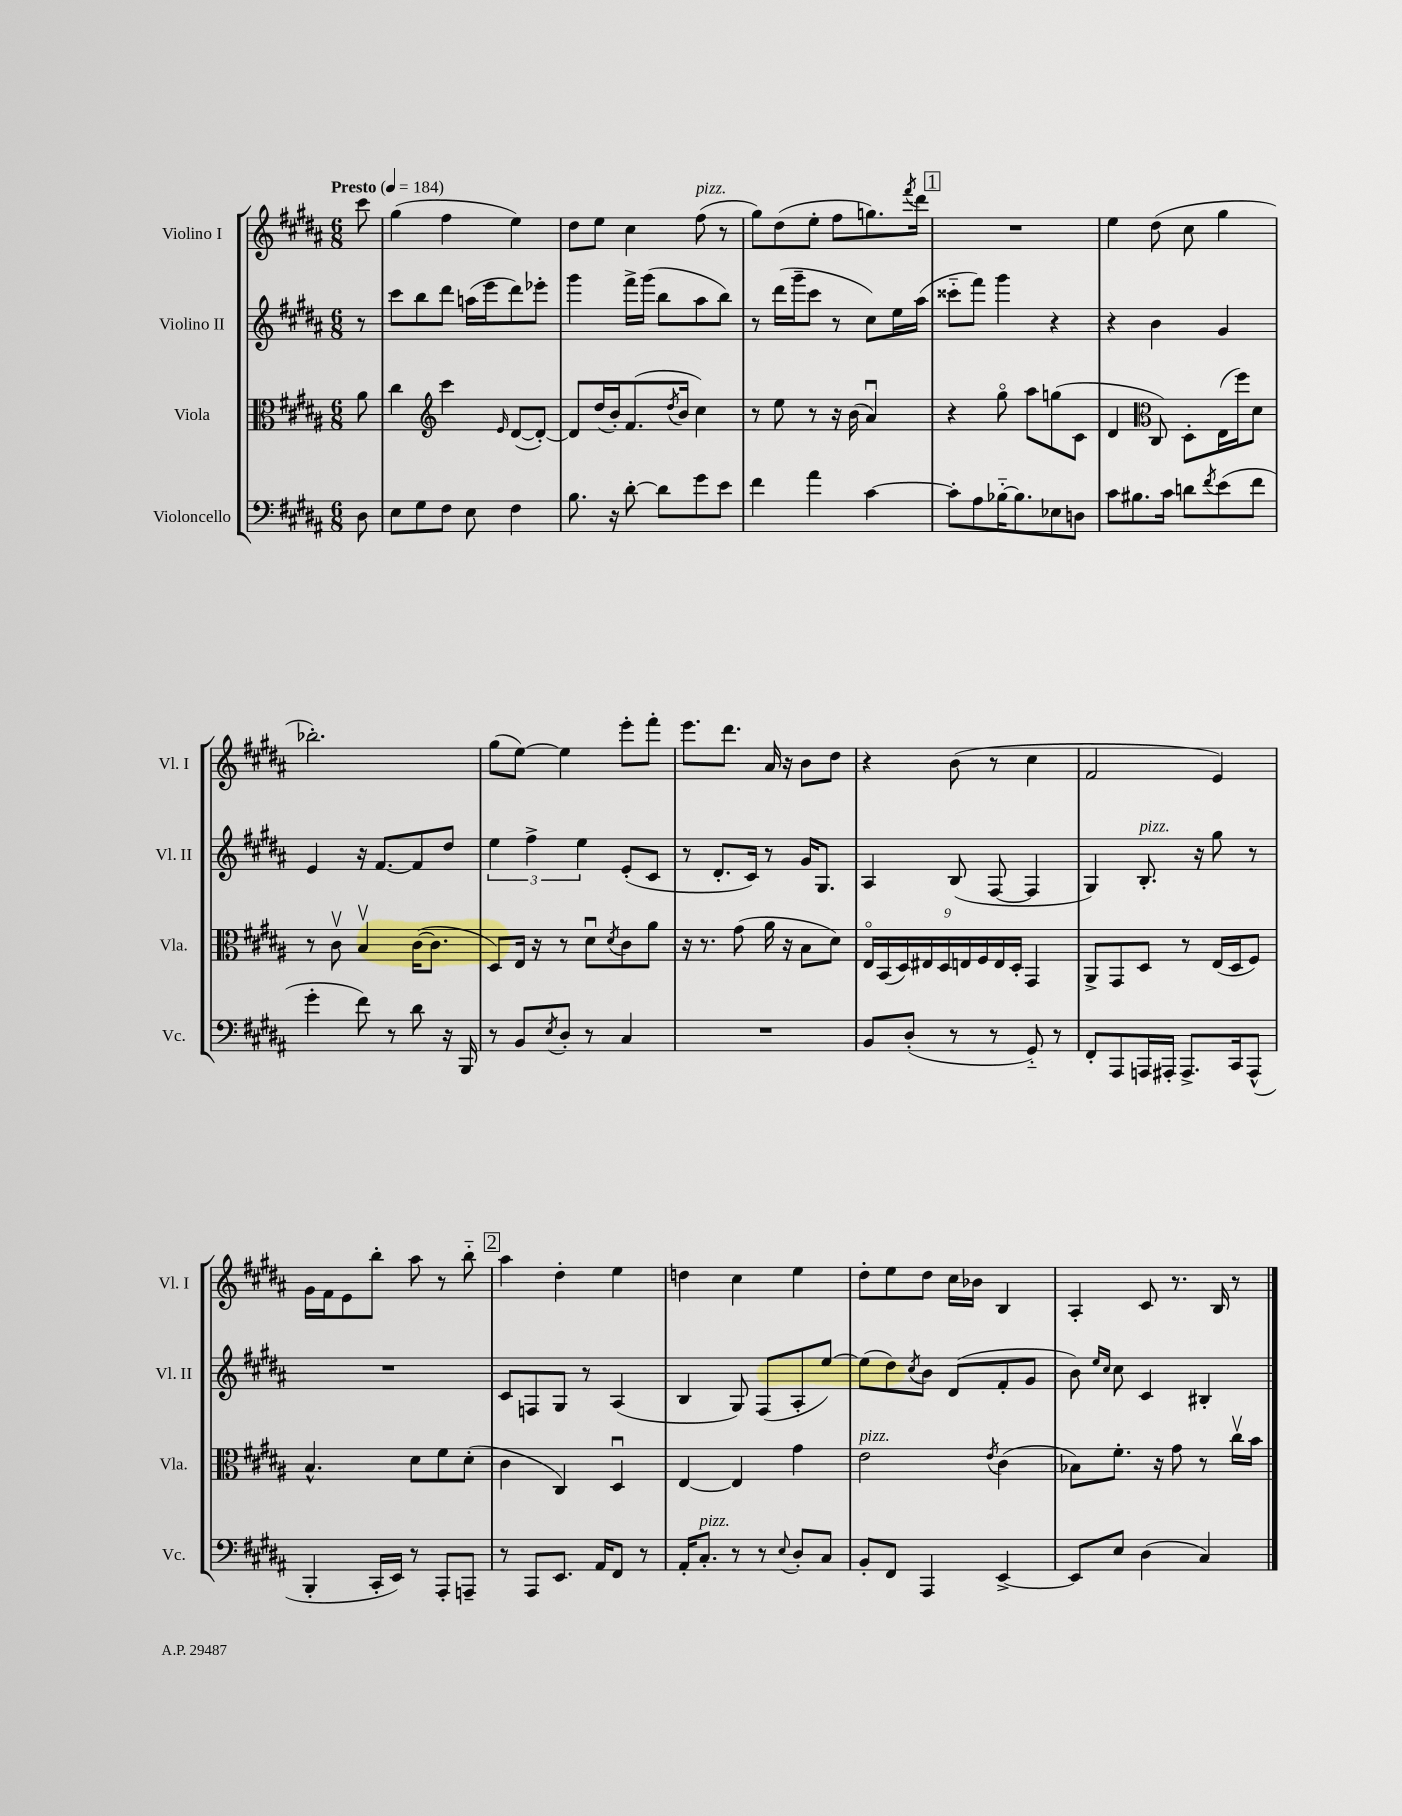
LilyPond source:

<<
\new StaffGroup <<
\new Staff = "s0" \with { instrumentName = "Violino I" shortInstrumentName = "Vl. I" } {
    \clef treble \key b \major \numericTimeSignature \time 6/8 \partial 8 \tempo "Presto" 4 = 184
    cis'''8 |
    gis''4( fis''4 e''4) |
    dis''8 e''8 cis''4 fis''8^\markup { \italic "pizz." }( r8 |
    gis''8) dis''8( e''8-. fis''8 g''8.) \acciaccatura { fis'''8 } dis'''16 |
    \mark \markup { \box "1" } R2. |
    e''4 dis''8( cis''8 gis''4 |
    bes''2.-.) |
    gis''8( e''8~) e''4 e'''8-. fis'''8-. |
    e'''8. dis'''8. ais'16 r16 b'8 dis''8 |
    r4 b'8( r8 cis''4 |
    fis'2 e'4) |
    gis'16 fis'16 e'8 b''8-. ais''8 r8 b''8-_ |
    \mark \markup { \box "2" } ais''4 dis''4-. e''4 |
    d''4 cis''4 e''4 |
    dis''8-. e''8 dis''8 cis''16 bes'16 b4 |
    ais4-. cis'8 r8. b16 r8 \bar "|." |
}
\new Staff = "s1" \with { instrumentName = "Violino II" shortInstrumentName = "Vl. II" } {
    \clef treble \key b \major \numericTimeSignature \time 6/8 \partial 8
    r8 |
    cis'''8 b''8 dis'''8 a''16( e'''16 dis'''8) ees'''8-. |
    gis'''4 fis'''16-> gis'''16( b''8 ais''8 b''8) |
    r8 dis'''16( gis'''16-- cis'''8 r8 cis''8) e''16 ais''16( |
    \mark \markup { \box "1" } cisis'''8-_ fis'''8) gis'''4 r4 |
    r4 b'4 gis'4 |
    e'4 r16 fis'8.~ fis'8 dis''8 |
    \tuplet 3/2 { e''4 fis''4-> e''4 } e'8-.( cis'8 |
    r8 dis'8.-. cis'16) r8 gis'16 gis8. |
    ais4 b8( fis8~ fis4 |
    gis4) b8.-.^\markup { \italic "pizz." } r16 gis''8 r8 |
    R2. |
    \mark \markup { \box "2" } cis'8 f8 gis8 r8 ais4( |
    b4 gis8) fis8( ais8-. e''8~) |
    e''8( dis''8) \acciaccatura { cis''8 } b'8 dis'8( fis'8-. gis'8 |
    b'8) \grace { e''16 cis''16 } cis''8 cis'4 bis4-. \bar "|." |
}
\new Staff = "s2" \with { instrumentName = "Viola" shortInstrumentName = "Vla." } {
    \clef alto \key b \major \numericTimeSignature \time 6/8 \partial 8
    ais'8 |
    cis''4 \clef treble cis'''4 \grace { e'16 } dis'8~( dis'8~-.) |
    dis'8 dis''16( b'16-.) fis'8.( \acciaccatura { dis''8 } b'16 cis''4) |
    r8 e''8 r8 r16 b'16( ais'4\downbow) |
    \mark \markup { \box "1" } r4 gis''8\flageolet ais''8 g''8( cis'8 |
    dis'4 \clef alto cis8) dis8-. e16( fis''16) dis'8 |
    r8 cis'8\upbow b4\upbow cis'16~( cis'8. |
    dis8) e16 r16 r8 dis'8\downbow \acciaccatura { dis'8 } cis'8 ais'8 |
    r16 r8. gis'8( ais'16 r16 b8 dis'8) |
    \tuplet 9/8 { e16\flageolet b,16( dis16) eis16 dis16 e16 fis16 e16 dis16-. } gis,4 |
    ais,8-> gis,8 dis8 r8 e16( dis16 fis8) |
    b4.-^ dis'8 fis'8 dis'8-.( |
    \mark \markup { \box "2" } cis'4 cis4) dis4\downbow |
    e4~ e4 gis'4 |
    e'2^\markup { \italic "pizz." } \acciaccatura { e'8 } cis'4( |
    bes8) fis'8.-. r16 gis'8 r8 cis''16\upbow b'16 \bar "|." |
}
\new Staff = "s3" \with { instrumentName = "Violoncello" shortInstrumentName = "Vc." } {
    \clef bass \key b \major \numericTimeSignature \time 6/8 \partial 8
    dis8 |
    e8 gis8 fis8 e8 fis4 |
    b8. r16 dis'8~-. dis'8 gis'8 e'8 |
    fis'4 ais'4 cis'4~ |
    \mark \markup { \box "1" } cis'8-. ais8 bes16~-_ bes8. ees8 d8 |
    cis'8 bis8. cis'16 d'8 \acciaccatura { fis'8 } e'8( fis'8 |
    gis'4-. fis'8) r8 dis'8 r16 b,,16 |
    r8 b,8 \acciaccatura { e8 } dis8-. r8 cis4 |
    R2. |
    b,8 dis8-.( r8 r8 gis,8-_) r8 |
    fis,8-. ais,,8 a,,16 ais,,16-. ais,,8.-> cis,16 ais,,8-^( |
    b,,4-. cis,16-. e,16) r8 ais,,8-. a,,8-- |
    \mark \markup { \box "2" } r8 ais,,8 e,8. ais,16 fis,8 r8 |
    ais,16-. cis8.-.^\markup { \italic "pizz." } r8 r8 \appoggiatura { e8 } dis8-. cis8 |
    b,8-. fis,8 ais,,4 e,4~-> |
    e,8 e8 dis4( cis4) \bar "|." |
}
>>
>>
\layout { \context { \Score \remove "Bar_number_engraver" } }
